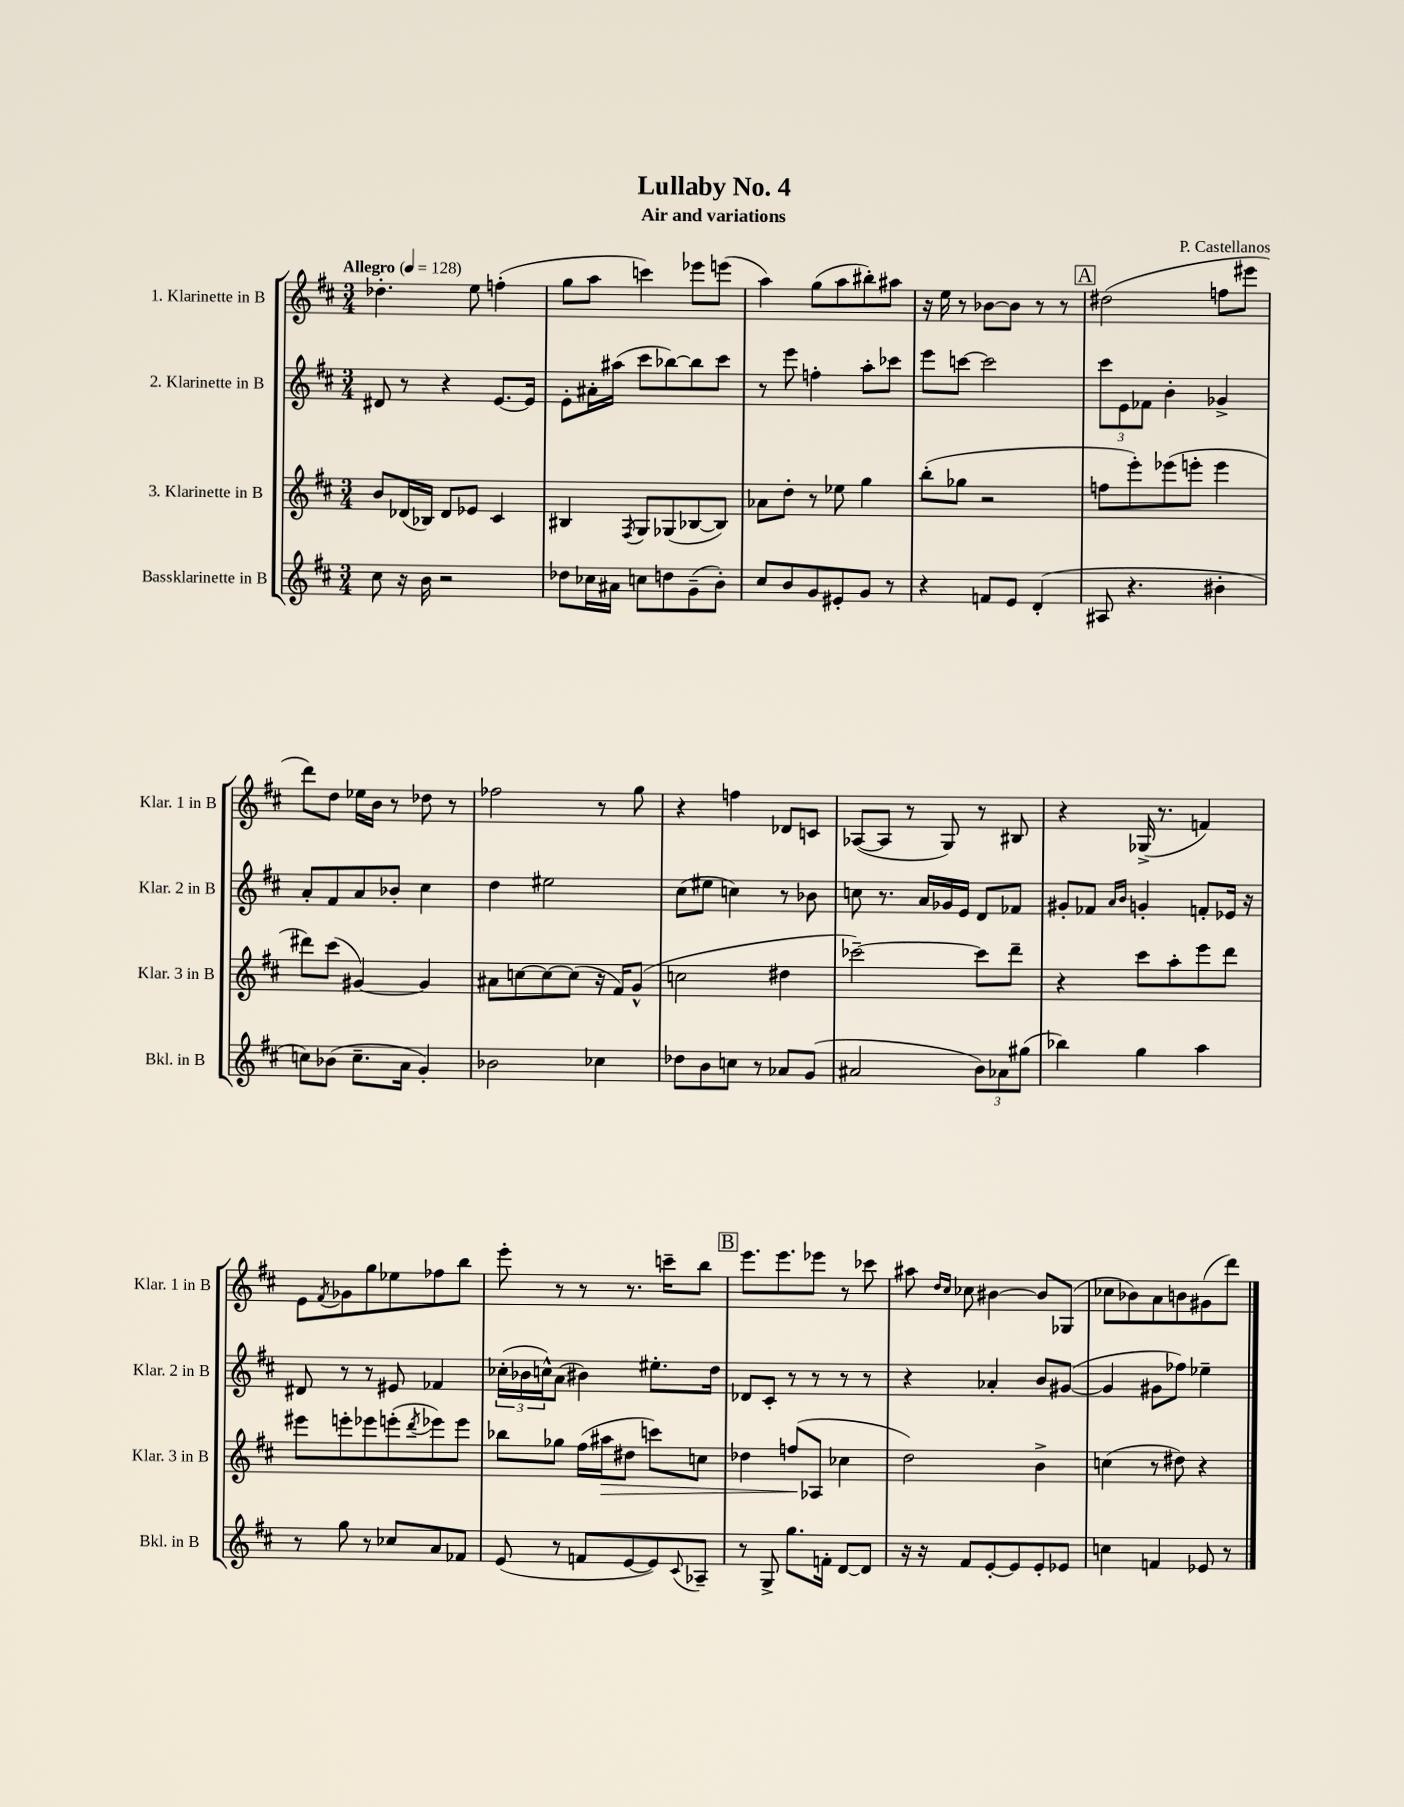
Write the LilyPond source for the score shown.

\header { title = "Lullaby No. 4" composer = "P. Castellanos" subtitle = "Air and variations" }
<<
\new StaffGroup <<
\new Staff = "s0" \with { instrumentName = "1. Klarinette in B" shortInstrumentName = "Klar. 1 in B" } {
    \clef treble \key d \major \numericTimeSignature \time 3/4 \tempo "Allegro" 4 = 128
    des''4.-. e''8 f''4-.( |
    g''8 a''8 c'''4) ees'''8 e'''8( |
    a''4) g''8( a''8 bis''8-.) ais''8 |
    r16 e''16 r8 bes'8~ bes'8 r8 r8 |
    \mark \markup { \box "A" } dis''2( f''8 eis'''8 |
    d'''8) d''8 ees''16 b'16 r8 des''8 r8 |
    fes''2 r8 g''8 |
    r4 f''4 des'8 c'8 |
    aes8~( aes8 r8 g8) r8 bis8 |
    r4 ges16->( r8. f'4) |
    e'8 \acciaccatura { fis'8 } ges'8 g''8 ees''8 fes''8 b''8 |
    e'''8-. r8 r8 r8. c'''16-- b''8 |
    \mark \markup { \box "B" } e'''8. e'''8. ees'''8 r8 ces'''8 |
    ais''8 \grace { d''16 cis''16 } ces''8 bis'4~ bis'8 ges8( |
    ces''8 bes'8) a'8 b'8 gis'8( d'''8) \bar "|." |
}
\new Staff = "s1" \with { instrumentName = "2. Klarinette in B" shortInstrumentName = "Klar. 2 in B" } {
    \clef treble \key d \major \numericTimeSignature \time 3/4
    dis'8 r8 r4 e'8.~ e'16 |
    e'8-. ais'16-. ais''16( cis'''8 bes''8~) bes''8 cis'''8 |
    r8 e'''8 f''4-. a''8-. ces'''8 |
    e'''8 c'''8~ c'''2 |
    \mark \markup { \box "A" } \tuplet 3/2 { cis'''8 e'8 fes'8 } b'4-. ges'4-> |
    a'8-. fis'8 a'8 bes'8-. cis''4 |
    d''4 eis''2 |
    cis''8( eis''8 c''4) r8 bes'8 |
    c''8 r8. a'16 ges'16 e'16 d'8 fes'8 |
    gis'8-. fes'8 \grace { a'16 b'16 } g'4-. f'8-. ees'16 r16 |
    dis'8 r8 r8 eis'8 fes'4 |
    \tuplet 3/2 { ces''16-.( bes'16 c''16-^) } a'8( bis'4) eis''8.-. d''16 |
    \mark \markup { \box "B" } des'8 cis'8-. r8 r8 r8 r8 |
    r4 aes'4-. b'8 gis'8~( |
    gis'4 gis'8 fes''8) ees''4-- \bar "|." |
}
\new Staff = "s2" \with { instrumentName = "3. Klarinette in B" shortInstrumentName = "Klar. 3 in B" } {
    \clef treble \key d \major \numericTimeSignature \time 3/4
    b'8 des'16( bes16) des'8 ees'8 cis'4 |
    bis4 \acciaccatura { fis8 } g8 ges8( bes8~ bes8) |
    aes'8 d''8-. r8 ees''8 g''4 |
    b''8-.( ges''8 r2 |
    \mark \markup { \box "A" } f''8 e'''8-.) ees'''8( e'''8-. e'''4 |
    dis'''8) cis'''8( gis'4~) gis'4 |
    ais'8 c''8~ c''8~ c''8( r16 fis'16) g'8-^( |
    c''2 dis''4 |
    ces'''2~--) ces'''8 d'''8-- |
    r4 cis'''8 a''8-. e'''8 d'''8 |
    eis'''8 e'''8-. ees'''8 e'''8-.( \acciaccatura { d'''8 } ees'''8) ees'''8 |
    bes''8 ges''8 fis''16( ais''16\> dis''8 c'''8) c''8 |
    \mark \markup { \box "B" } des''4 f''8\!( aes8 ces''4 |
    d''2) b'4-> |
    c''4( r8 dis''8) r4 \bar "|." |
}
\new Staff = "s3" \with { instrumentName = "Bassklarinette in B" shortInstrumentName = "Bkl. in B" } {
    \clef treble \key d \major \numericTimeSignature \time 3/4
    cis''8 r16 b'16 r2 |
    des''8 ces''16 ais'16 c''8 d''8 g'8--( b'8-.) |
    cis''8 b'8 g'8 eis'8-. g'8 r8 |
    r4 f'8 e'8 d'4-.( |
    \mark \markup { \box "A" } ais8 r4. bis'4-. |
    c''8) bes'8( c''8.-- a'16 g'4-.) |
    bes'2 ces''4 |
    des''8 b'8 c''8 r8 aes'8 g'8( |
    ais'2 \tuplet 3/2 { b'8) aes'8 gis''8( } |
    bes''4) g''4 a''4 |
    r8 g''8 r8 ces''8 a'8 fes'8 |
    e'8( r8 f'8 e'8~ e'8) \appoggiatura { cis'8 } aes8-- |
    \mark \markup { \box "B" } r8 g8-> g''8. f'16-. d'8~ d'8 |
    r16 r16 fis'8 e'8~-. e'8 e'8-. ees'8 |
    c''4 f'4 ees'8 r8 \bar "|." |
}
>>
>>
\layout { \context { \Score \remove "Bar_number_engraver" } }
